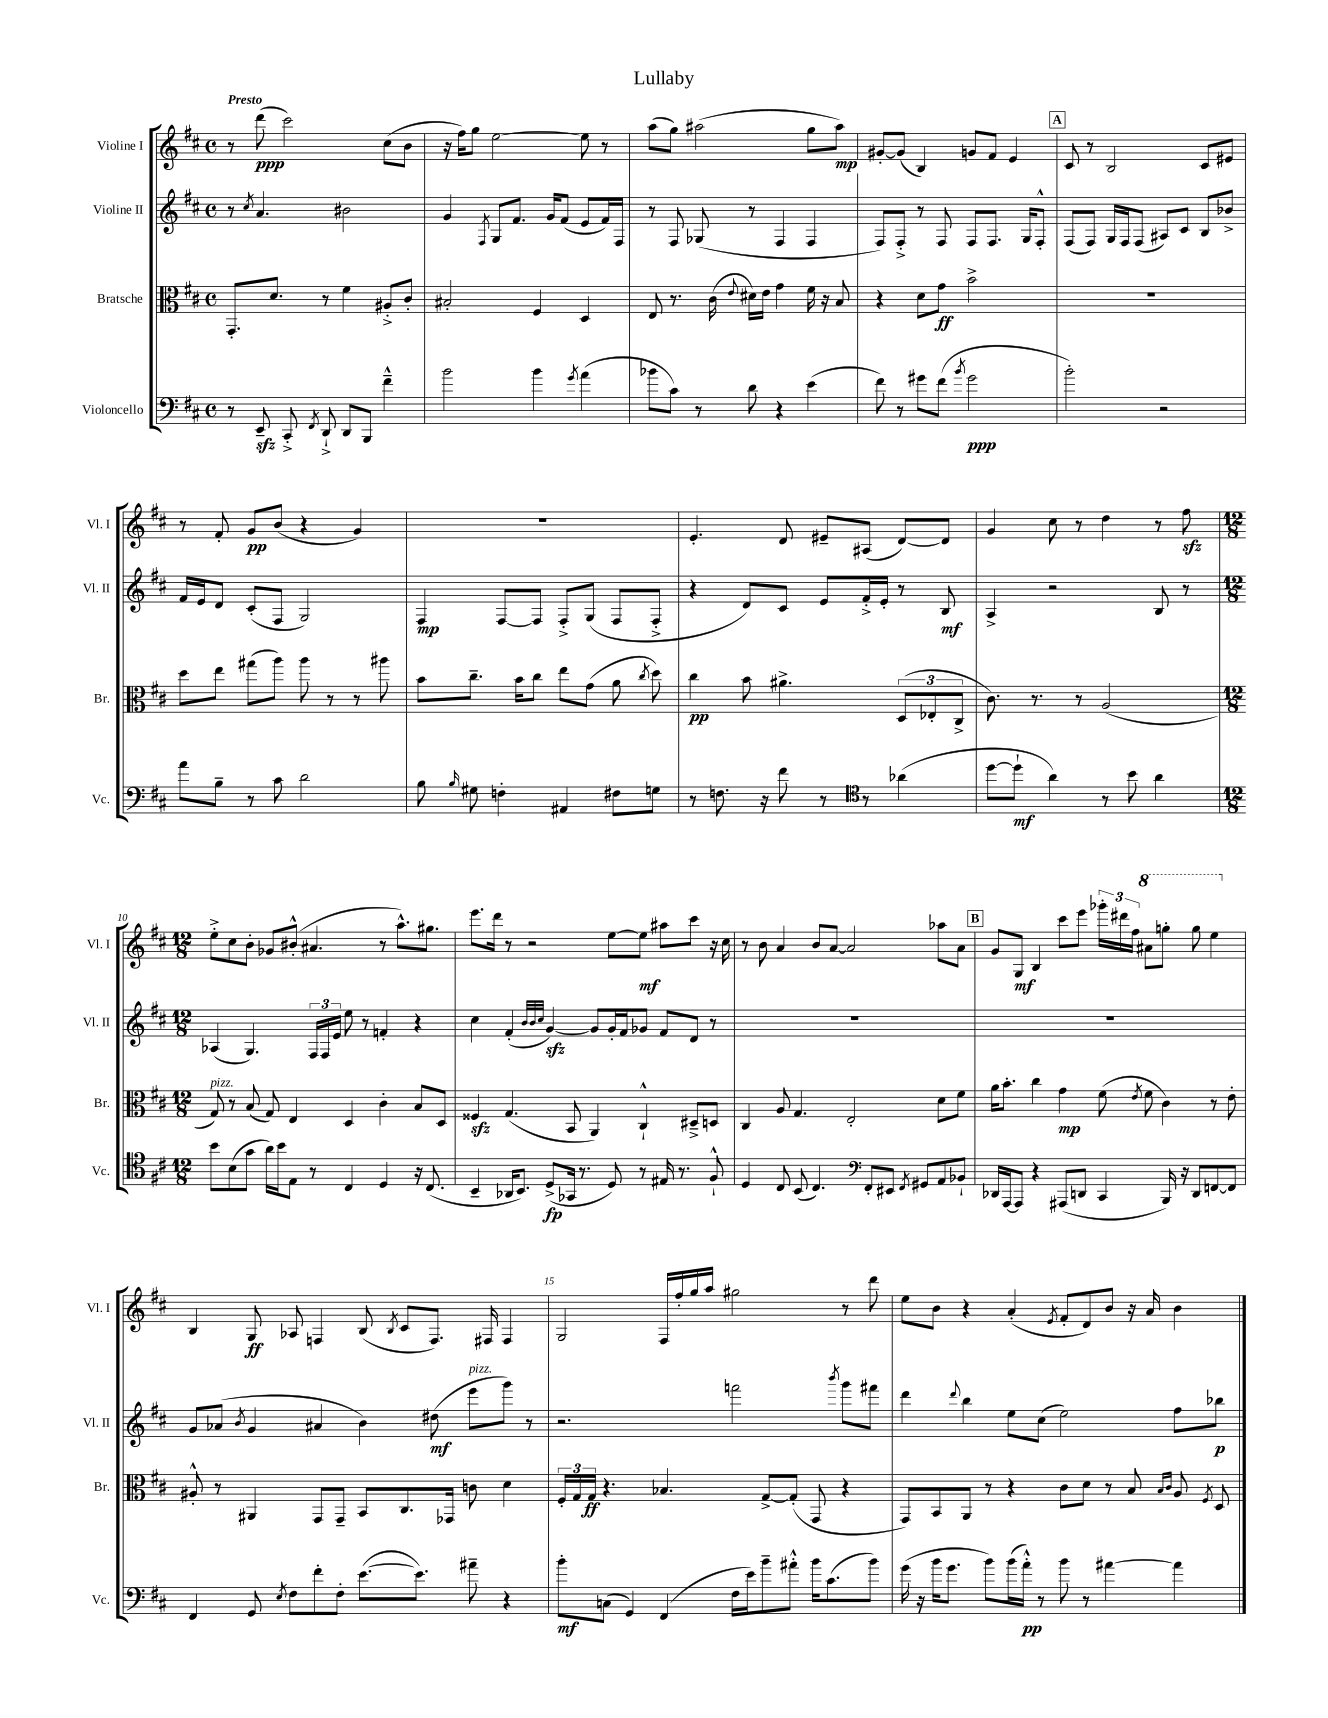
\header { title = "Lullaby" }
<<
\new StaffGroup <<
\new Staff = "s0" \with { instrumentName = "Violine I" shortInstrumentName = "Vl. I" } {
    \clef treble \key d \major \defaultTimeSignature \time 4/4 \tempo "Presto"
    \autoBeamOff r8 d'''8\ppp( cis'''2) cis''8[( b'8] |
    r16 fis''16[) g''8] e''2~ e''8 r8 |
    a''8[( g''8]) ais''2( g''8[ ais''8]\mp) |
    gis'8[~-. gis'8]( b4) g'8[ fis'8] e'4 |
    \mark \markup { \box "A" } cis'8 r8 b2 cis'8[ eis'8] |
    r8 fis'8-. g'8[\pp b'8]( r4 g'4) |
    R1 |
    e'4.-. d'8 eis'8[-- ais8]( d'8[~) d'8] |
    g'4 cis''8 r8 d''4 r8 fis''8\sfz |
    \numericTimeSignature \time 12/8 e''8[-.-> cis''8 b'8]-. ges'8[ bis'8]-.-^( ais'4. r8 a''8.[-^) gis''8.] |
    e'''8.[ d'''16] r8 r2 e''8[~ e''8]\mf ais''8[ cis'''8] r16 cis''16 |
    r8 b'8 a'4 b'8[ a'8]~ a'2 aes''8[ a'8] |
    \mark \markup { \box "B" } g'8[ g8]\mf b4 cis'''8[ e'''8] \tuplet 3/2 { ges'''16[-. dis'''16 fis''16] } \ottava #1 ais''8[ g'''8]-. g'''8 e'''4 \ottava #0 |
    b4 g8\ff aes8 f4 b8( \acciaccatura { b8 } cis'8[ f8.]) fis16 fis4 |
    g2 fis16[ fis''16-. g''16 a''16] gis''2 r8 d'''8 |
    e''8[ b'8] r4 a'4-.( \acciaccatura { e'8 } fis'8[-. d'8) b'8] r16 a'16 b'4 \bar "|." |
}
\new Staff = "s1" \with { instrumentName = "Violine II" shortInstrumentName = "Vl. II" } {
    \clef treble \key d \major \defaultTimeSignature \time 4/4
    \autoBeamOff r8 \acciaccatura { cis''8 } a'4. bis'2 |
    g'4 \acciaccatura { fis8 } g8[ fis'8.] g'16[ fis'8]( e'8[ fis'16) fis16] |
    r8 fis8 ges8( r8 fis4 fis4 |
    fis8[) fis8]-.-> r8 fis8 fis8[ fis8.] g16[ fis8]-.-^ |
    \mark \markup { \box "A" } fis8[( fis8]) g16[ fis16 fis8]( ais8[) cis'8] b8[ bes'8]-> |
    fis'16[ e'16 d'8] cis'8[-.( fis8] g2) |
    fis4\mp fis8[~ fis8] fis8[-.-> g8]( fis8[ fis8]-.-> |
    r4 d'8[) cis'8] e'8[ fis'16-.-> e'16]-. r8 b8\mf |
    a4-> r2 b8 r8 |
    \numericTimeSignature \time 12/8 aes4( g4.) \tuplet 3/2 { fis16[ fis16 e'16] } e''8 r8 f'4-. r4 |
    cis''4 fis'4-.( \grace { b'32[ b'32 cis''32] } g'4~\sfz) g'8[ g'16-. fis'16 ges'8] fis'8[ d'8] r8 |
    R1. |
    \mark \markup { \box "B" } R1. |
    g'8[ aes'8]( \acciaccatura { b'8 } g'4 ais'4 b'4) dis''8\mf( e'''8[^\markup { \italic "pizz." } g'''8]) r8 |
    r2. f'''2 \acciaccatura { b'''8 } g'''8[ fis'''8] |
    d'''4 \appoggiatura { d'''8 } b''4 e''8[ cis''8]( e''2) fis''8[ bes''8]\p \bar "|." |
}
\new Staff = "s2" \with { instrumentName = "Bratsche" shortInstrumentName = "Br." } {
    \clef alto \key d \major \defaultTimeSignature \time 4/4
    \autoBeamOff g,8.[-. d'8.] r8 fis'4 ais8[-.-> cis'8]-. |
    bis2-. fis4 d4 |
    e8 r8. cis'16( \appoggiatura { e'8 } dis'16[) e'16] g'4 fis'16 r16 b8 |
    r4 d'8[ g'8]\ff b'2-> |
    \mark \markup { \box "A" } R1 |
    d''8[ e''8] gis''8[( a''8]) a''8 r8 r8 ais''8 |
    b'8[ cis''8.]-- b'16[ cis''8] e''8[ g'8]( a'8 \acciaccatura { cis''8 } d''8) |
    cis''4\pp b'8 ais'4.-> \tuplet 3/2 { d8[( ees8-. cis8]-> } |
    cis'8.) r8. r8 a2( |
    \numericTimeSignature \time 12/8 g8^\markup { \italic "pizz." }) r8 b8( g8) e4 d4 cis'4-. b8[ d8] |
    fisis4\sfz g4.( b,8 a,4) cis4-!-^ dis8[---> d8] |
    cis4 a8 g4. e2-. d'8[ fis'8] |
    \mark \markup { \box "B" } a'16[ b'8.]-. cis''4 g'4\mp fis'8( \acciaccatura { e'8 } fis'8 cis'4) r8 e'8-. |
    ais8-.-^ r8 ais,4 g,8[ g,8]-- b,8[ cis8. ges,16] c'8 d'4 |
    \tuplet 3/2 { fis16[-. g16 g16]\ff } r4. bes4. g8[~-> g8]-.( g,8 r4 |
    g,8[) b,8 a,8] r8 r4 cis'8[ d'8] r8 b8 \grace { b16[ cis'16] } a8 \acciaccatura { fis8 } d8 \bar "|." |
}
\new Staff = "s3" \with { instrumentName = "Violoncello" shortInstrumentName = "Vc." } {
    \clef bass \key d \major \defaultTimeSignature \time 4/4
    \autoBeamOff r8 e,8--\sfz cis,8-.-> \acciaccatura { fis,8 } d,8-!-> d,8[ b,,8] fis'4---^ |
    b'2 b'4 \acciaccatura { g'8 } a'4( |
    bes'8[ cis'8]) r8 d'8 r4 e'4( |
    fis'8) r8 gis'8[ fis'8]( \acciaccatura { b'8 } gis'2\ppp |
    \mark \markup { \box "A" } b'2-.) r2 |
    a'8[ b8]-- r8 cis'8 d'2 |
    b8 \grace { b16 } gis8 f4-. ais,4 fis8[ g8] |
    r8 f8. r16 fis'8 r8 r8 aes'4( |
    \clef tenor d''8[~ d''8]-!\mf a'4) r8 b'8 a'4 |
    \numericTimeSignature \time 12/8 b'8[ b8( g'8] a'16[) b'16 e8] r8 cis4 d4 r16 cis8.( |
    b,4-- aes,16[ b,8.]) d8[->\fp( ges,16] r8. d8) r8 eis16 r8. fis8-!-^ |
    d4 cis8 b,8( cis4.) fis,8[-. eis,8] \acciaccatura { fis,8 } gis,8[ a,8 bes,8]-! |
    \mark \markup { \box "B" } \clef bass des,16[ a,,16~ a,,8] r4 ais,,8[( d,8] cis,4 b,,16) r16 d,8[ f,8~ f,8] |
    fis,4 g,8 \acciaccatura { e8 } fis8[ fis'8-. fis8]-. e'8.[~( e'8.]) ais'8-- r4 |
    b'8[-.\mf c8]( g,4) fis,4( fis16[ e'16) b'8-- ais'8]-.-^ b'16[ cis'8.( b'8]) |
    g'16( r16 b'16[ g'8.] b'8[) b'16( a'16]-.-^\pp) r8 b'8 r8 ais'4~ ais'4 \bar "|." |
}
>>
>>
\layout { \context { \Score \override BarNumber.break-visibility = ##(#f #t #t) barNumberVisibility = #(every-nth-bar-number-visible 5) } }
